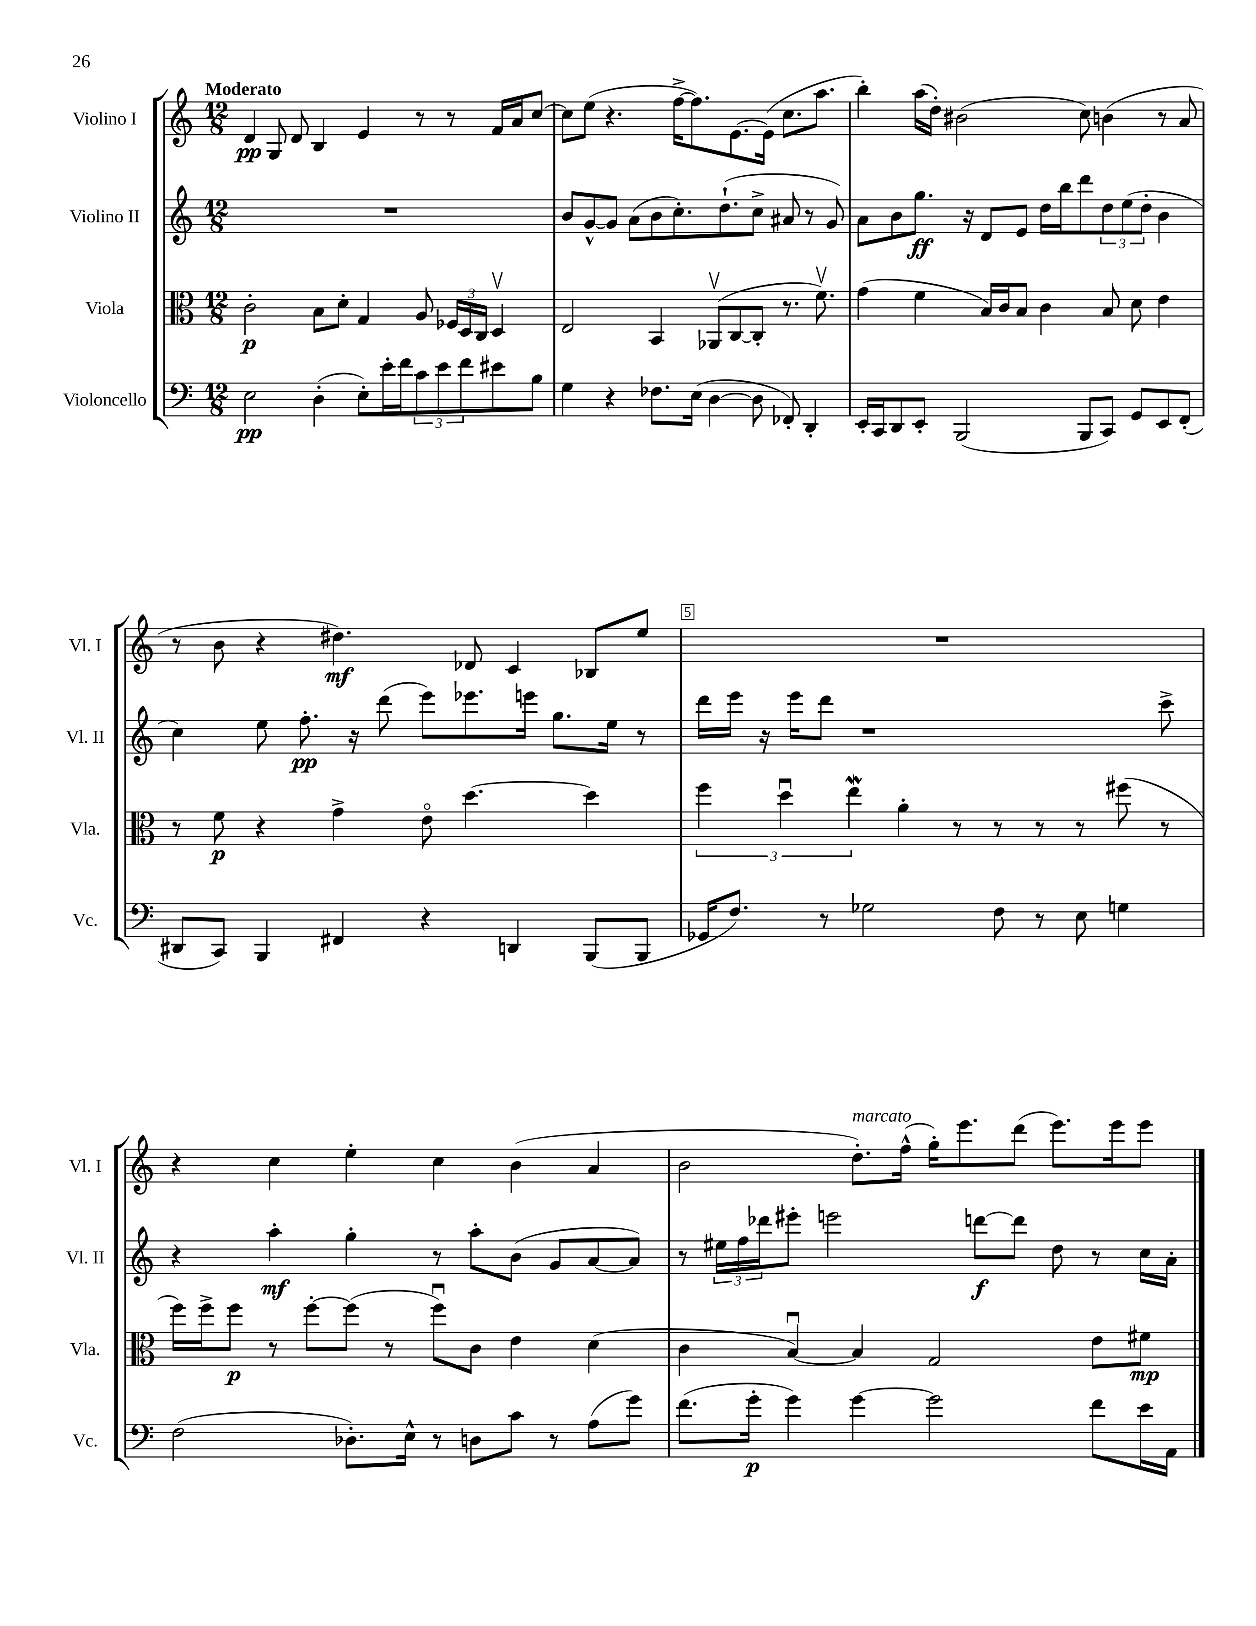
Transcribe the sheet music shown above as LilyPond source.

<<
\new StaffGroup <<
\new Staff = "s0" \with { instrumentName = "Violino I" shortInstrumentName = "Vl. I" } {
    \clef treble \key c \major \numericTimeSignature \time 12/8 \tempo "Moderato"
    d'4\pp g8 d'8 b4 e'4 r8 r8 f'16 a'16 c''8~ |
    c''8 e''8( r4. f''16~-> f''8.) e'8.~ e'16( c''8. a''8. |
    b''4-.) a''16( d''16-.) bis'2( c''8) b'4( r8 a'8 |
    r8 b'8 r4 dis''4.\mf) des'8 c'4 bes8 e''8 |
    R1. |
    r4 c''4 e''4-. c''4 b'4( a'4 |
    b'2 d''8.-.^\markup { \italic "marcato" }) f''16-^( g''16-.) e'''8. d'''8( e'''8.) e'''16 e'''8 \bar "|." |
}
\new Staff = "s1" \with { instrumentName = "Violino II" shortInstrumentName = "Vl. II" } {
    \clef treble \key c \major \numericTimeSignature \time 12/8
    R1. |
    b'8 g'8~-^ g'8 a'8( b'8 c''8.-.) d''8.-!( c''8-> ais'8 r8 g'8) |
    a'8 b'8 g''8.\ff r16 d'8 e'8 d''16 b''16 d'''8 \tuplet 3/2 { d''8 e''8( d''8-. } b'4 |
    c''4) e''8 f''8.-.\pp r16 d'''8( e'''8) ees'''8. e'''16 g''8. e''16 r8 |
    d'''16 e'''16 r16 e'''16 d'''8 r1 c'''8-> |
    r4 a''4-.\mf g''4-. r8 a''8-. b'8( g'8 a'8~ a'8) |
    r8 \tuplet 3/2 { eis''16 f''16 des'''16 } eis'''8-. e'''2 d'''8~\f d'''8 d''8 r8 c''16 a'16-. \bar "|." |
}
\new Staff = "s2" \with { instrumentName = "Viola" shortInstrumentName = "Vla." } {
    \clef alto \key c \major \numericTimeSignature \time 12/8
    c'2-.\p b8 d'8-. g4 a8 \tuplet 3/2 { fes16 d16 c16 } d4\upbow |
    e2 b,4 aes,8\upbow( c8~ c8-. r8. f'8.\upbow) |
    g'4( f'4 b16) c'16 b8 c'4 b8 d'8 e'4 |
    r8 f'8\p r4 g'4-> e'8\flageolet d''4.~ d''4 |
    \tuplet 3/2 { f''4 d''4\downbow e''4\mordent } a'4-. r8 r8 r8 r8 fis''8( r8 |
    f''16) f''16-> f''8\p r8 f''8~-. f''8( r8 f''8\downbow) c'8 e'4 d'4( |
    c'4 b4~\downbow) b4 g2 e'8 fis'8\mp \bar "|." |
}
\new Staff = "s3" \with { instrumentName = "Violoncello" shortInstrumentName = "Vc." } {
    \clef bass \key c \major \numericTimeSignature \time 12/8
    e2\pp d4-.( e8-.) e'16-. f'16 \tuplet 3/2 { c'8 e'8 f'8 } eis'8 b8 |
    g4 r4 fes8. e16( d4~ d8 fes,8-.) d,4-. |
    e,16-. c,16 d,8 e,8-. b,,2( b,,8 c,8) g,8 e,8 f,8-.( |
    dis,8 c,8) b,,4 fis,4 r4 d,4 b,,8( b,,8 |
    ges,16 f8.) r8 ges2 f8 r8 e8 g4 |
    f2( des8.-.) e16-^ r8 d8 c'8 r8 a8( g'8) |
    f'8.( g'16-.\p g'4) g'4~ g'2 f'8 e'16 a,16 \bar "|." |
}
>>
>>
\layout { \context { \Score \override BarNumber.break-visibility = ##(#f #t #t) barNumberVisibility = #(every-nth-bar-number-visible 5) \override BarNumber.stencil = #(make-stencil-boxer 0.1 0.3 ly:text-interface::print) } }
